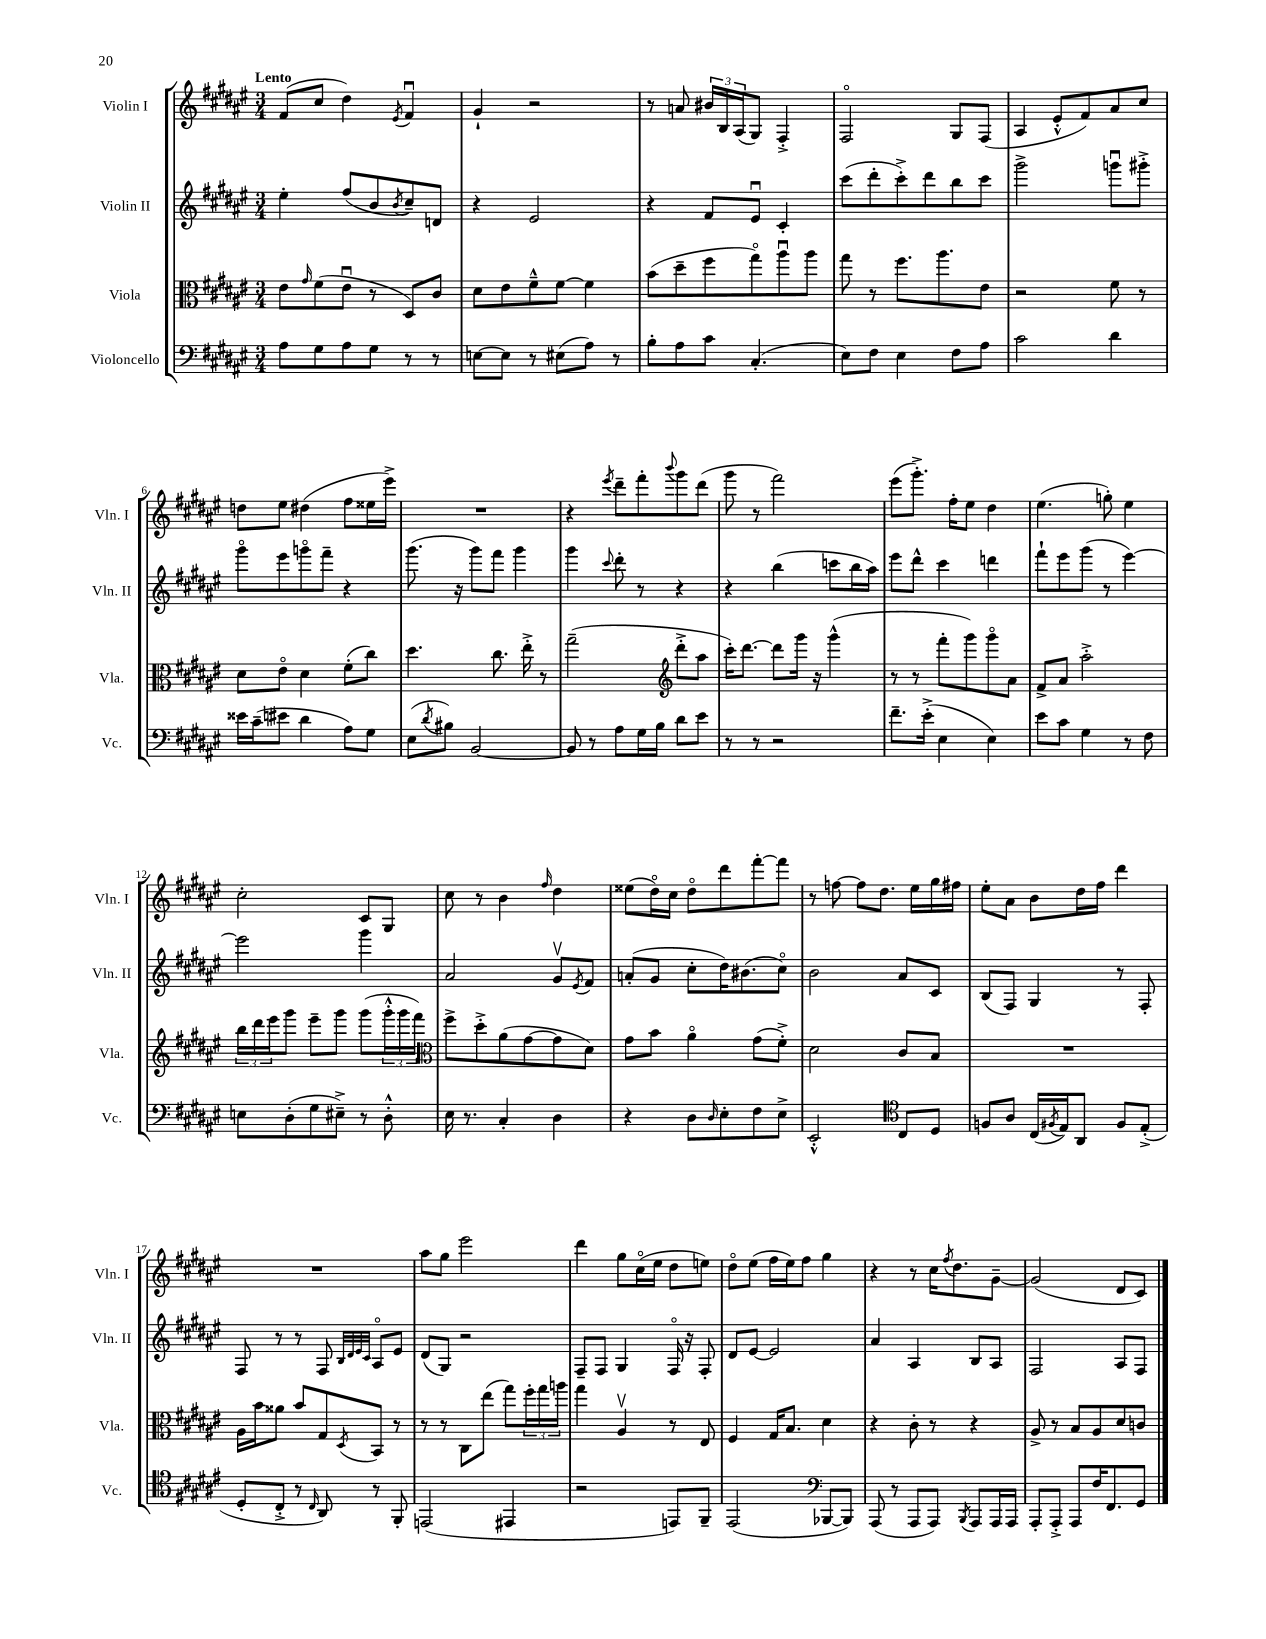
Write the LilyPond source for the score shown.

<<
\new StaffGroup <<
\new Staff = "s0" \with { instrumentName = "Violin I" shortInstrumentName = "Vln. I" } {
    \clef treble \key fis \major \numericTimeSignature \time 3/4 \tempo "Lento"
    fis'8( cis''8 dis''4) \acciaccatura { eis'8 } fis'4\downbow |
    gis'4-! r2 |
    r8 a'8 \tuplet 3/2 { bis'16 b16 ais16( } gis8) fis4-.-> |
    fis2\flageolet gis8 fis8( |
    ais4 eis'8-.-^ fis'8) ais'8 cis''8 |
    d''8 eis''8 dis''4( fis''8 eisis''16 eis'''16->) |
    R2. |
    r4 \acciaccatura { eis'''8 } dis'''8-- fis'''8-. \appoggiatura { b'''8 } gis'''8 dis'''8( |
    gis'''8 r8 fis'''2) |
    eis'''8( gis'''8.-.->) fis''16-. eis''8 dis''4 |
    eis''4.( g''8-.) eis''4 |
    cis''2-. cis'8 gis8 |
    cis''8 r8 b'4 \grace { fis''16 } dis''4 |
    eisis''8( dis''16\flageolet) cis''16 dis''8\flageolet dis'''8 fis'''8~-. fis'''8 |
    r8 f''8~ f''8 dis''8. eis''16 gis''16 fis''16 |
    eis''8-. ais'8 b'8 dis''16 fis''16 dis'''4 |
    R2. |
    ais''8 gis''8 eis'''2 |
    dis'''4 gis''8 cis''16\flageolet( eis''16 dis''8 e''8) |
    dis''8\flageolet eis''8( fis''16 eis''16) fis''8 gis''4 |
    r4 r8 cis''16 \acciaccatura { fis''8 } dis''8. gis'8~-- |
    gis'2( dis'8 cis'8) \bar "|." |
}
\new Staff = "s1" \with { instrumentName = "Violin II" shortInstrumentName = "Vln. II" } {
    \clef treble \key fis \major \numericTimeSignature \time 3/4
    eis''4-. fis''8( b'8 \acciaccatura { b'8 } cis''8--) d'8 |
    r4 eis'2 |
    r4 fis'8 eis'8\downbow cis'4-. |
    cis'''8( dis'''8-. cis'''8-.->) dis'''8 b''8 cis'''8 |
    gis'''2-> g'''8\downbow gis'''8-.-> |
    gis'''8\flageolet eis'''8 g'''8\flageolet fis'''8-- r4 |
    gis'''8.( r16 gis'''8) fis'''8 gis'''4 |
    gis'''4 \appoggiatura { cis'''8 } dis'''8-. r8 r4 |
    r4 b''4( c'''8 b''16 ais''16) |
    eis'''8 dis'''8-^ cis'''4 d'''4 |
    fis'''8-! eis'''8 gis'''8( r8 eis'''4~) |
    eis'''2 gis'''4 |
    ais'2 gis'8\upbow \acciaccatura { eis'8 } fis'8 |
    a'8-.( gis'8 cis''8-. dis''16) bis'8.( cis''8\flageolet) |
    b'2 ais'8 cis'8 |
    b8( fis8) gis4 r8 fis8-. |
    fis8 r8 r8 fis8 \grace { b32 dis'32 eis'32 cis'32 } ais8\flageolet eis'8 |
    dis'8( gis8) r2 |
    fis8-- fis8 gis4 fis16\flageolet r16 fis8-. |
    dis'8 eis'8~ eis'2 |
    ais'4 ais4 b8 ais8 |
    fis2 ais8 fis8 \bar "|." |
}
\new Staff = "s2" \with { instrumentName = "Viola" shortInstrumentName = "Vla." } {
    \clef alto \key fis \major \numericTimeSignature \time 3/4
    eis'8 \grace { gis'16 } fis'8( eis'8\downbow r8 dis8) cis'8 |
    dis'8 eis'8 fis'8---^ fis'8~ fis'4 |
    b'8( dis''8-- fis''8 gis''8\flageolet) ais''8\downbow ais''8 |
    gis''8 r8 fis''8. ais''8. eis'8 |
    r2 fis'8 r8 |
    dis'8 eis'8\flageolet dis'4 fis'8-.( cis''8) |
    dis''4. cis''8. eis''16-.-> r8 |
    gis''2--( \clef treble dis'''8-.-> ais''8 |
    cis'''16-.) dis'''8.~ dis'''8 gis'''16 r16 gis'''4-^( |
    r8 r8 fis'''8-. gis'''8) gis'''8\flageolet ais'8 |
    fis'8-> ais'8 ais''2-.-> |
    \tuplet 3/2 { b''16 dis'''16 eis'''16 } gis'''8 eis'''8-- gis'''8 gis'''8( \tuplet 3/2 { gis'''16-.-^ gis'''16 fis'''16) } |
    \clef alto fis''8-> dis''8-.-> ais'8( gis'8~ gis'8 dis'8) |
    gis'8 b'8 ais'4\flageolet gis'8( fis'8-.->) |
    dis'2 cis'8 b8 |
    R2. |
    ais16 b'16 aisis'8 b'8 gis8 \acciaccatura { dis8 } b,8 r8 |
    r8 r8 cis8 eis''8( gis''8) \tuplet 3/2 { fis''16-. gis''16 a''16 } |
    gis''4 ais4\upbow r8 eis8 |
    fis4 gis16 b8. dis'4 |
    r4 cis'8-. r8 r4 |
    ais8-> r8 b8 ais8 dis'8 c'8 \bar "|." |
}
\new Staff = "s3" \with { instrumentName = "Violoncello" shortInstrumentName = "Vc." } {
    \clef bass \key fis \major \numericTimeSignature \time 3/4
    ais8 gis8 ais8 gis8 r8 r8 |
    e8~ e8 r8 eis8( ais8) r8 |
    b8-. ais8 cis'8 cis4.-.( |
    eis8) fis8 eis4 fis8 ais8 |
    cis'2 dis'4 |
    eisis'16 cis'16--( eis'8 dis'4 ais8) gis8 |
    eis8( \acciaccatura { dis'8 } bis8) b,2~ |
    b,8 r8 ais8 gis16 b16 dis'8 eis'8 |
    r8 r8 r2 |
    fis'8.-- eis'16-.->( eis4 eis4) |
    eis'8 cis'8 gis4 r8 fis8 |
    e8 dis8-.( gis8 eis8--->) r8 dis8-.-^ |
    eis16 r8. cis4-. dis4 |
    r4 dis8 \grace { dis16 } eis8-. fis8 eis8-> |
    eis,2-.-^ \clef tenor cis8 dis8 |
    f8 ais8 cis16( \acciaccatura { fis8 } eis16) ais,8 fis8 eis8-.->( |
    dis8-. cis8-.-> r8 \grace { cis16 } ais,8) r8 fis,8-. |
    e,2( eis,4 |
    r2 e,8) fis,8-- |
    eis,2( \clef bass bes,,8~ bes,,8) |
    ais,,8( r8 ais,,8 ais,,8) \acciaccatura { b,,8 } ais,,8 ais,,16 ais,,16 |
    ais,,8-. ais,,8-.-> ais,,8 fis16 fis,8. gis,8 \bar "|." |
}
>>
>>
